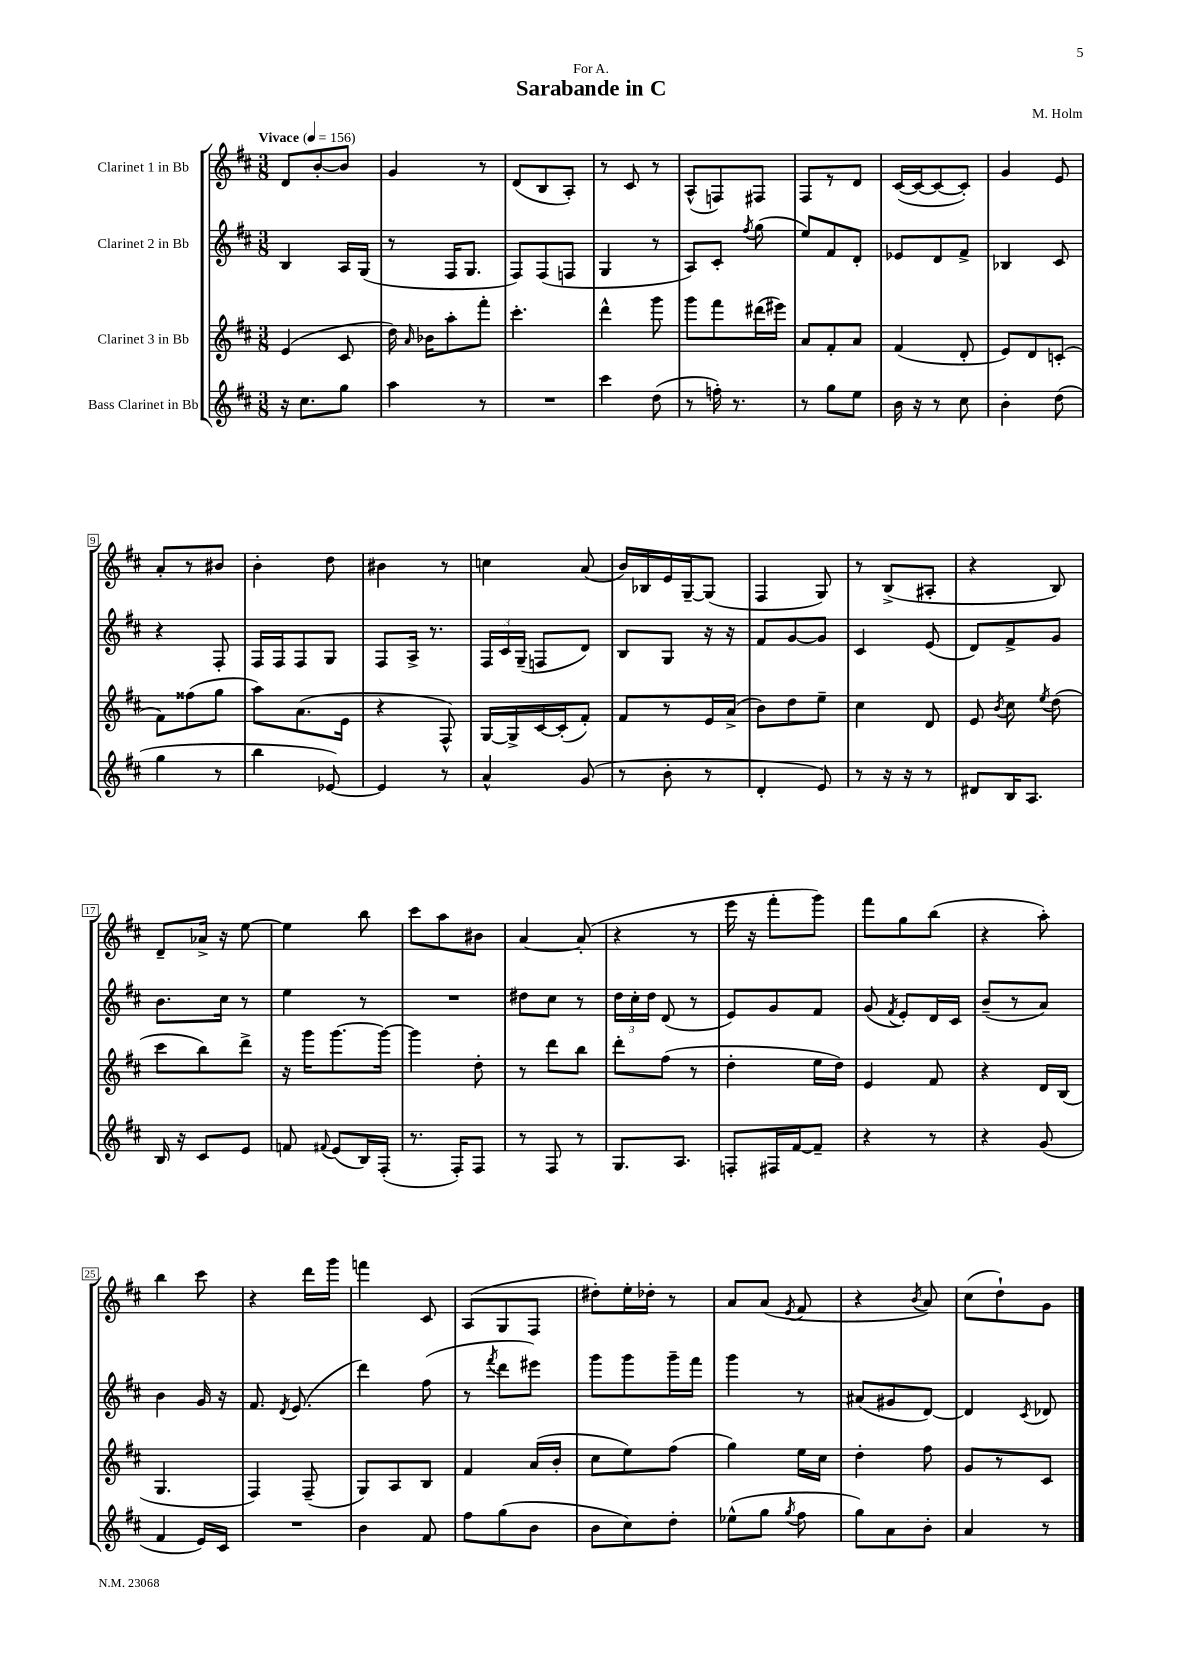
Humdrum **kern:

**kern	**kern	**kern	**kern
*part4	*part3	*part2	*part1
*staff4	*staff3	*staff2	*staff1
*I"Bass Clarinet in Bb	*I"Clarinet 3 in Bb	*I"Clarinet 2 in Bb	*I"Clarinet 1 in Bb
*clefG2	*clefG2	*clefG2	*clefG2
*k[f#c#]	*k[f#c#]	*k[f#c#]	*k[f#c#]
*M3/8	*M3/8	*M3/8	*M3/8
*MM156	*MM156	*MM156	*MM156
=1	=1	=1	=1
!	!	!	!LO:TX:a:B:t=Vivace
16r	(4e/	4B/	8d/L
8.cc#\L	.	.	.
.	.	.	[8b'/
8gg\J	8c#/	16A/LL	8b/J]
.	.	(16G/JJ	.
=2	=2	=2	=2
4aa\	16dd\)	8r	4g/
.	16qqa/	.	.
.	16b-X\KL	.	.
.	8aa'\	16F#/KL	.
.	.	8.G/J	.
8r	8fff#'\J	.	8r
=3	=3	=3	=3
4.r	4.ccc#'\	8F#/L)	(8d/L
.	.	(8F#/	8B/
.	.	8Fn/J	8A'/J)
=4	=4	=4	=4
4ccc#\	4ddd^^\	4G/	8r
.	.	.	8c#/
(8dd\	8ggg\	8r	8r
=5	=5	=5	=5
8r	8ggg\L	8A/L)	(8A^^/L
16ffn'\)	8fff#\	8c#'/J	8Fn/)
8.r	.	.	.
.	.	8qff#/	.
.	(16ddd#X\L	(8gg\	8F#X/J
.	16eee#X\JJ)	.	.
=6	=6	=6	=6
8r	8a/L	8ee/L)	8F#/L
8gg\L	8f#'/	8f#/	8r
8ee\J	8a/J	8d'/J	8d/J
=7	=7	=7	=7
16b\	(4f#/	8e-X/L	([16c#/LL
16r	.	.	16c#/J_
8r	.	8d/	8c#/_
8cc#\	8d'/	8f#^/J	8c#'/J])
=8	=8	=8	=8
4b'\	8e/L)	4B-X/	4g/
.	8d/	.	.
(8dd\	(8cn'/J	8c#/	8e/
!!LO:LB:g=z
=9	=9	=9	=9
4gg\	8f#\L)	4r	8a'/L
.	(8ff##X\	.	8r
8r	8gg\J	8F#'/	8b#X/J
=10	=10	=10	=10
4bb\	8aa\L)	16F#/LL	4b'\
.	.	16F#/J	.
.	(8.a\	8F#/	.
[8e-X/)	.	8G/J	8dd\
.	16e\Jk	.	.
=11	=11	=11	=11
4e-/]	4r	8F#/L	4b#X\
.	.	16A^/Jk	.
.	.	8.r	.
8r	8F#^^/)	.	8r
=12	=12	=12	=12
4a^^/	[16G/LL	24F#/LL	4ccn\
.	.	24c#/	.
.	16G^/]	.	.
.	.	(24G~/JJ	.
.	[16c#/	8Fn/L	.
.	(16c#'/J]	.	.
(8g/	8f#'/J)	8d/J)	(8a/
=13	=13	=13	=13
8r	8f#/L	8B/L	16b/LL)
.	.	.	16B-X/
8b'\	8r	8G/J	16e/
.	.	.	[16G~/J
8r	16e/L	16r	(8G/J]
.	(16a^/JJ	16r	.
=14	=14	=14	=14
4d'/	8b\L)	8f#/L	4F#/
.	8dd\	[8g/	.
8e/)	8ee~\J	8g/J]	8G/)
=15	=15	=15	=15
8r	4cc#\	4c#/	8r
16r	.	.	(8B^/L
16r	.	.	.
8r	8d/	(8e/	8A#X'/J
=16	=16	=16	=16
8d#X/L	8e/	8d/L)	4r
.	8qb/	.	.
16B/K	8cc#\	8f#^/	.
8.A/J	.	.	.
.	8qee/	.	.
.	(8dd\	8g/J	8B/)
!!LO:LB:g=z
=17	=17	=17	=17
16B/	8ccc#\L	8.b\L	8d~/L
16r	.	.	.
8c#/L	8bb\)	.	16a-X^/Jk
.	.	16cc#\Jk	16r
8e/J	8ddd^\J	8r	[8ee\
=18	=18	=18	=18
8fn/	16r	4ee\	4ee\]
.	16ggg\KL	.	.
8qqf#X/	.	.	.
(8e/L	[8.ggg\	.	.
16B/L)	.	8r	8bb\
(16F#'/JJ	16ggg\Jk_	.	.
=19	=19	=19	=19
8.r	4ggg\]	4.r	8ccc#\L
.	.	.	8aa\
16F#'/KL)	.	.	.
8F#/J	8dd'\	.	8b#X\J
=20	=20	=20	=20
8r	8r	8dd#X\L	[4a/
8F#/	8ddd\L	8cc#\J	.
8r	8bb\J	8r	(8a'/]
=21	=21	=21	=21
8.G/L	8ddd'\L	24dd\LL	4r
.	.	24cc#'\	.
.	.	24dd\JJ	.
.	(8ff#\J	(8d/	.
8.A/J	.	.	.
.	8r	8r	8r
=22	=22	=22	=22
8Fn'/L	4dd'\	8e/L)	16eee\
.	.	.	16r
16F#X/L	.	8g/	8fff#'\L
[16f#/J	.	.	.
8f#~/J]	16ee\LL	8f#/J	8ggg\J)
.	16dd\JJ)	.	.
=23	=23	=23	=23
4r	4e/	(8g/	8fff#\L
.	.	8qf#/	.
.	.	8e'/L)	8gg\
8r	8f#/	16d/L	(8bb\J
.	.	16c#/JJ	.
=24	=24	=24	=24
4r	4r	(8b~/L	4r
.	.	8r	.
(8g/	16d/LL	8a/J)	8aa'\)
.	(16B/JJ	.	.
!!LO:LB:g=z
=25	=25	=25	=25
4f#/	4.G/	4b\	4bb\
16e/LL)	.	16g/	8ccc#\
16c#/JJ	.	16r	.
=26	=26	=26	=26
4.r	4F#/)	8.f#/	4r
.	.	8qd/	.
.	.	(8.e/	.
.	(8F#~/	.	16ddd\LL
.	.	.	16ggg\JJ
=27	=27	=27	=27
4b\	8G/L)	4ddd\)	4fffn\
.	8A/	.	.
8f#/	8B/J	(8ff#\	8c#/
=28	=28	=28	=28
8ff#\L	4f#/	8r	(8A/L
.	.	8qfff#/	.
(8gg\	.	8ddd\L	8G/
8b\J	(16a/LL	8eee#X\J)	8F#/J
.	16b'/JJ	.	.
=29	=29	=29	=29
8b\L	8cc#\L	8ggg\L	8dd#X'\L)
8cc#\)	8ee\)	8ggg\	16ee'\L
.	.	.	16dd-X'\JJ
8dd'\J	(8ff#\J	16ggg~\L	8r
.	.	16fff#\JJ	.
=30	=30	=30	=30
(8ee-X^^\L	4gg\)	4ggg\	8a/L
8gg\J	.	.	(8a/J
8qgg/	.	.	8qe/
8ff#\	16ee\LL	8r	8f#/
.	16cc#\JJ	.	.
=31	=31	=31	=31
8gg\L)	4dd'\	(8a#X/L	4r
8a\	.	8g#X/	.
.	.	.	8qb/
8b'\J	8ff#\	[8d/J)	8a/)
=32	=32	=32	=32
4a/	8g/L	4d/]	(8cc#\L
.	8r	.	8dd`\)
.	.	8qc#/	.
8r	8c#/J	8d-X/	8g\J
==	==	==	==
*-	*-	*-	*-
